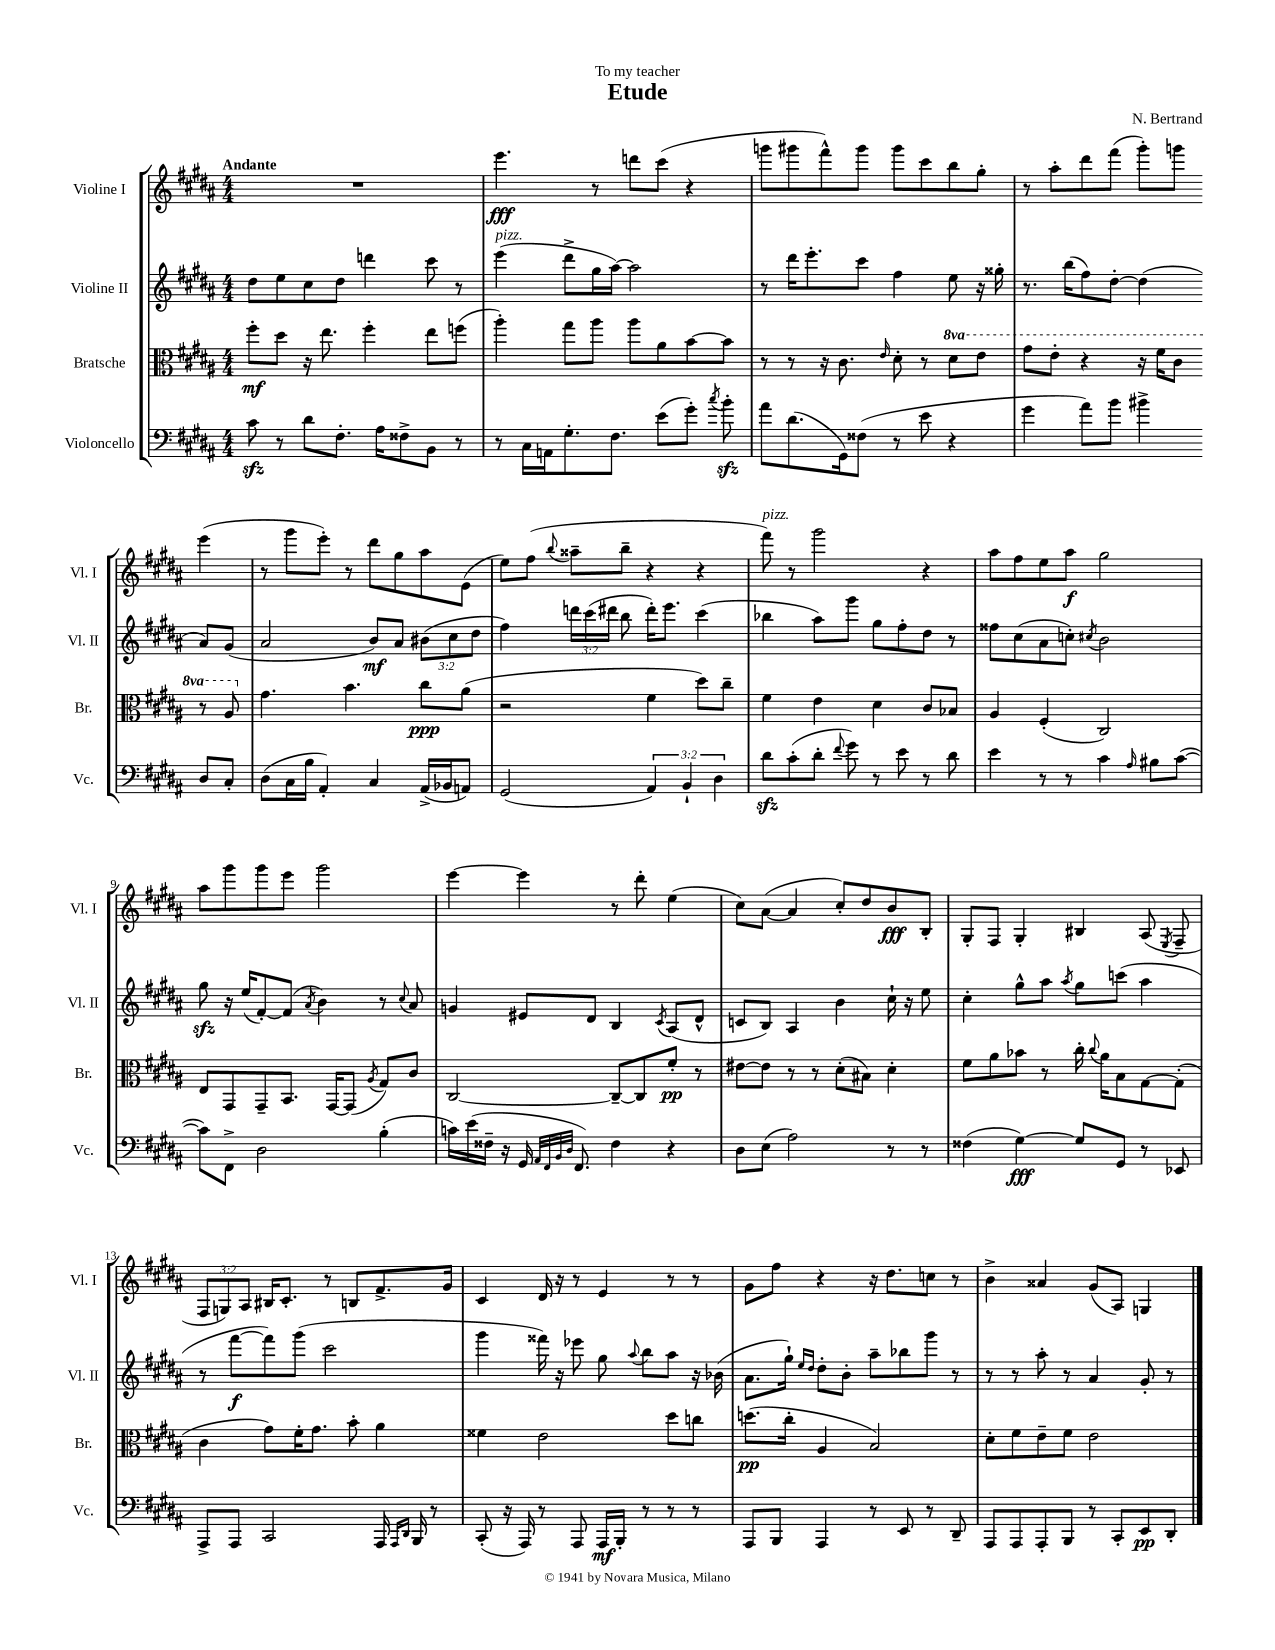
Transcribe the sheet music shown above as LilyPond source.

\header { title = "Etude" composer = "N. Bertrand" dedication = "To my teacher" }
<<
\new StaffGroup <<
\new Staff = "s0" \with { instrumentName = "Violine I" shortInstrumentName = "Vl. I" } {
    \clef treble \key b \major \numericTimeSignature \time 4/4 \override Staff.TupletNumber.text = #tuplet-number::calc-fraction-text \tempo "Andante"
    \autoBeamOff R1 |
    e'''4.\fff r8 d'''8[ cis'''8]( r4 |
    g'''8[ gis'''8 fis'''8-^) gis'''8] gis'''8[ cis'''8 b''8 gis''8]-. |
    r8 ais''8[-. dis'''8 fis'''8]( gis'''8[-.) g'''8] e'''4( |
    r8 gis'''8[ e'''8]-.) r8 dis'''8[ gis''8 ais''8 e'8]( |
    e''8[) fis''8]( \appoggiatura { b''8 } aisis''8[-- b''8]-- r4 r4 |
    fis'''8^\markup { \italic "pizz." }) r8 gis'''2 r4 |
    ais''8[ fis''8 e''8 ais''8]\f gis''2 |
    ais''8[ gis'''8 gis'''8 e'''8] gis'''2 |
    e'''4~ e'''4 r8 dis'''8-. e''4( |
    cis''8[) ais'8]~( ais'4 cis''8[-.) dis''8 b'8\fff b8]-. |
    gis8[-. fis8] gis4-. bis4 ais8( \acciaccatura { e8 } fis8-- |
    \tuplet 3/2 { fis8[ g8) ais8] } bis16[ cis'8.]-. r8 b8[ fis'8.-> gis'16] |
    cis'4 dis'16 r16 r8 e'4 r8 r8 |
    gis'8[ fis''8] r4 r16 dis''8.[ c''8] r8 |
    b'4-> aisis'4 gis'8[( ais8]) g4 \bar "|." |
}
\new Staff = "s1" \with { instrumentName = "Violine II" shortInstrumentName = "Vl. II" } {
    \clef treble \key b \major \numericTimeSignature \time 4/4 \override Staff.TupletNumber.text = #tuplet-number::calc-fraction-text
    \autoBeamOff dis''8[ e''8 cis''8 dis''8] d'''4 cis'''8 r8 |
    e'''4^\markup { \italic "pizz." }( dis'''8[-> gis''16 ais''16]~) ais''2 |
    r8 dis'''16[ e'''8.-. cis'''8] fis''4 e''8 r16 gisis''16-. |
    r8. b''16[( fis''8) dis''8]~-. dis''4( ais'8[) gis'8]( |
    ais'2 b'8[\mf) ais'8] \tuplet 3/2 { bis'8[( cis''8 dis''8] } |
    fis''4) \tuplet 3/2 { d'''16[ cis'''16( dis'''16] } b''8 dis'''16[-.) e'''8.] cis'''4( |
    bes''4 ais''8[) gis'''8] gis''8[ fis''8-. dis''8] r8 |
    fisis''8[ cis''8( ais'8 c''8]-.) \acciaccatura { cis''8 } b'2 |
    gis''8\sfz r16 e''16[( fis'8~-.) fis'8]( \acciaccatura { ais'8 } b'4) r8 \appoggiatura { cis''8 } ais'8 |
    g'4 eis'8[ dis'8] b4 \acciaccatura { cis'8 } ais8[( dis'8]-^ |
    c'8[ b8]) ais4 b'4 cis''16-! r16 e''8 |
    cis''4-. gis''8[-^ ais''8] \acciaccatura { ais''8 } gis''8[ c'''8]( ais''4 |
    r8 fis'''8[~\f fis'''8) gis'''8]( cis'''2 |
    gis'''4 fisis'''16) r16 ees'''8 gis''8 \appoggiatura { ais''8 } b''8[ ais''8] r16 bes'16( |
    ais'8.[ gis''16]-!) \grace { e''16[ dis''16] } dis''8[-. b'8]-. ais''8[-- bes''8 gis'''8] r8 |
    r8 r8 ais''8-. r8 ais'4 gis'8-. r8 \bar "|." |
}
\new Staff = "s2" \with { instrumentName = "Bratsche" shortInstrumentName = "Br." } {
    \clef alto \key b \major \numericTimeSignature \time 4/4 \set Staff.ottavationMarkups = #ottavation-simple-ordinals
    \autoBeamOff fis''8[-.\mf dis''8] r16 e''8. fis''4-. e''8[ f''8]( |
    ais''4-.) gis''8[ ais''8] ais''8[ ais'8 b'8~ b'8] |
    r8 r8 r16 cis'8. \grace { e'16 } dis'8-. r8 \ottava #1 dis''8[ e''8] |
    gis''8[ e''8]-. r4 r16 fis''16[ cis''8] r8 ais'8 \ottava #0 |
    gis'4. b'4. cis''8[\ppp ais'8]( |
    r2 fis'4 dis''8[) cis''8]-- |
    fis'4 e'4 dis'4 cis'8[ bes8] |
    ais4 fis4-.( cis2) |
    e8[ gis,8 gis,8-- b,8.] gis,16[~ gis,8]( \acciaccatura { ais8 } gis8[) cis'8] |
    cis2~ cis8[~-- cis8 fis'8]-.\pp r8 |
    eis'8[~ eis'8] r8 r8 dis'8[-.( bis8]) dis'4-. |
    fis'8[ ais'8 bes'8] r8 cis''16-. \appoggiatura { cis''8 } ais'16[ b8 gis8~ gis8]-.( |
    cis'4 gis'8[) fis'16-. gis'8.] b'8-. ais'4 |
    fisis'4 e'2 dis''8[ c''8] |
    d''8.[\pp( cis''16]-. ais4 b2) |
    dis'8[-. fis'8 e'8-- fis'8] e'2 \bar "|." |
}
\new Staff = "s3" \with { instrumentName = "Violoncello" shortInstrumentName = "Vc." } {
    \clef bass \key b \major \numericTimeSignature \time 4/4 \override Staff.TupletNumber.text = #tuplet-number::calc-fraction-text
    \autoBeamOff cis'8\sfz r8 dis'8[ fis8.]-. ais16[ fisis8-> b,8] r8 |
    r8 cis16[ a,16 gis8.-. fis8.] e'8[( gis'8]-.) \acciaccatura { cis''8 } b'8-.\sfz |
    ais'8[ dis'8.( gis,16) fisis8]( r8 e'8 r4 |
    gis'4 ais'8[) b'8] bis'4-> dis8[ cis8]-. |
    dis8[( cis16 b16] ais,4-.) cis4 ais,16[->( bes,16 a,8]) |
    gis,2( \tuplet 3/2 { ais,4) b,4-! dis4 } |
    dis'8[\sfz cis'8-.( dis'8]-. \appoggiatura { fis'8 } gis'8) r8 e'8 r8 dis'8 |
    e'4 r8 r8 cis'4 \grace { ais16 } bis8[ cis'8]~( |
    cis'8[) fis,8]-> dis2 b4-.( |
    c'16[) e'16( fisis16]-- r16 gis,16 \grace { ais,32[ fis,32 b,32 dis32] } fis,8.) fisis4 r4 |
    dis8[ e8]( ais2) r8 r8 |
    fisis4( gis4~\fff) gis8[ gis,8] r8 ees,8 |
    ais,,8[-> ais,,8] cis,2 ais,,16 \grace { ais,,16[ dis,16] } b,,16 r8 |
    cis,8-.( r16 ais,,16) r8 ais,,8 ais,,16[\mf b,,16]-. r8 r8 r8 |
    ais,,8[ b,,8] ais,,4 r8 e,8 r8 dis,8-- |
    ais,,8[ ais,,8 ais,,8-. b,,8] r8 cis,8[-. e,8\pp dis,8]-. \bar "|." |
}
>>
>>
